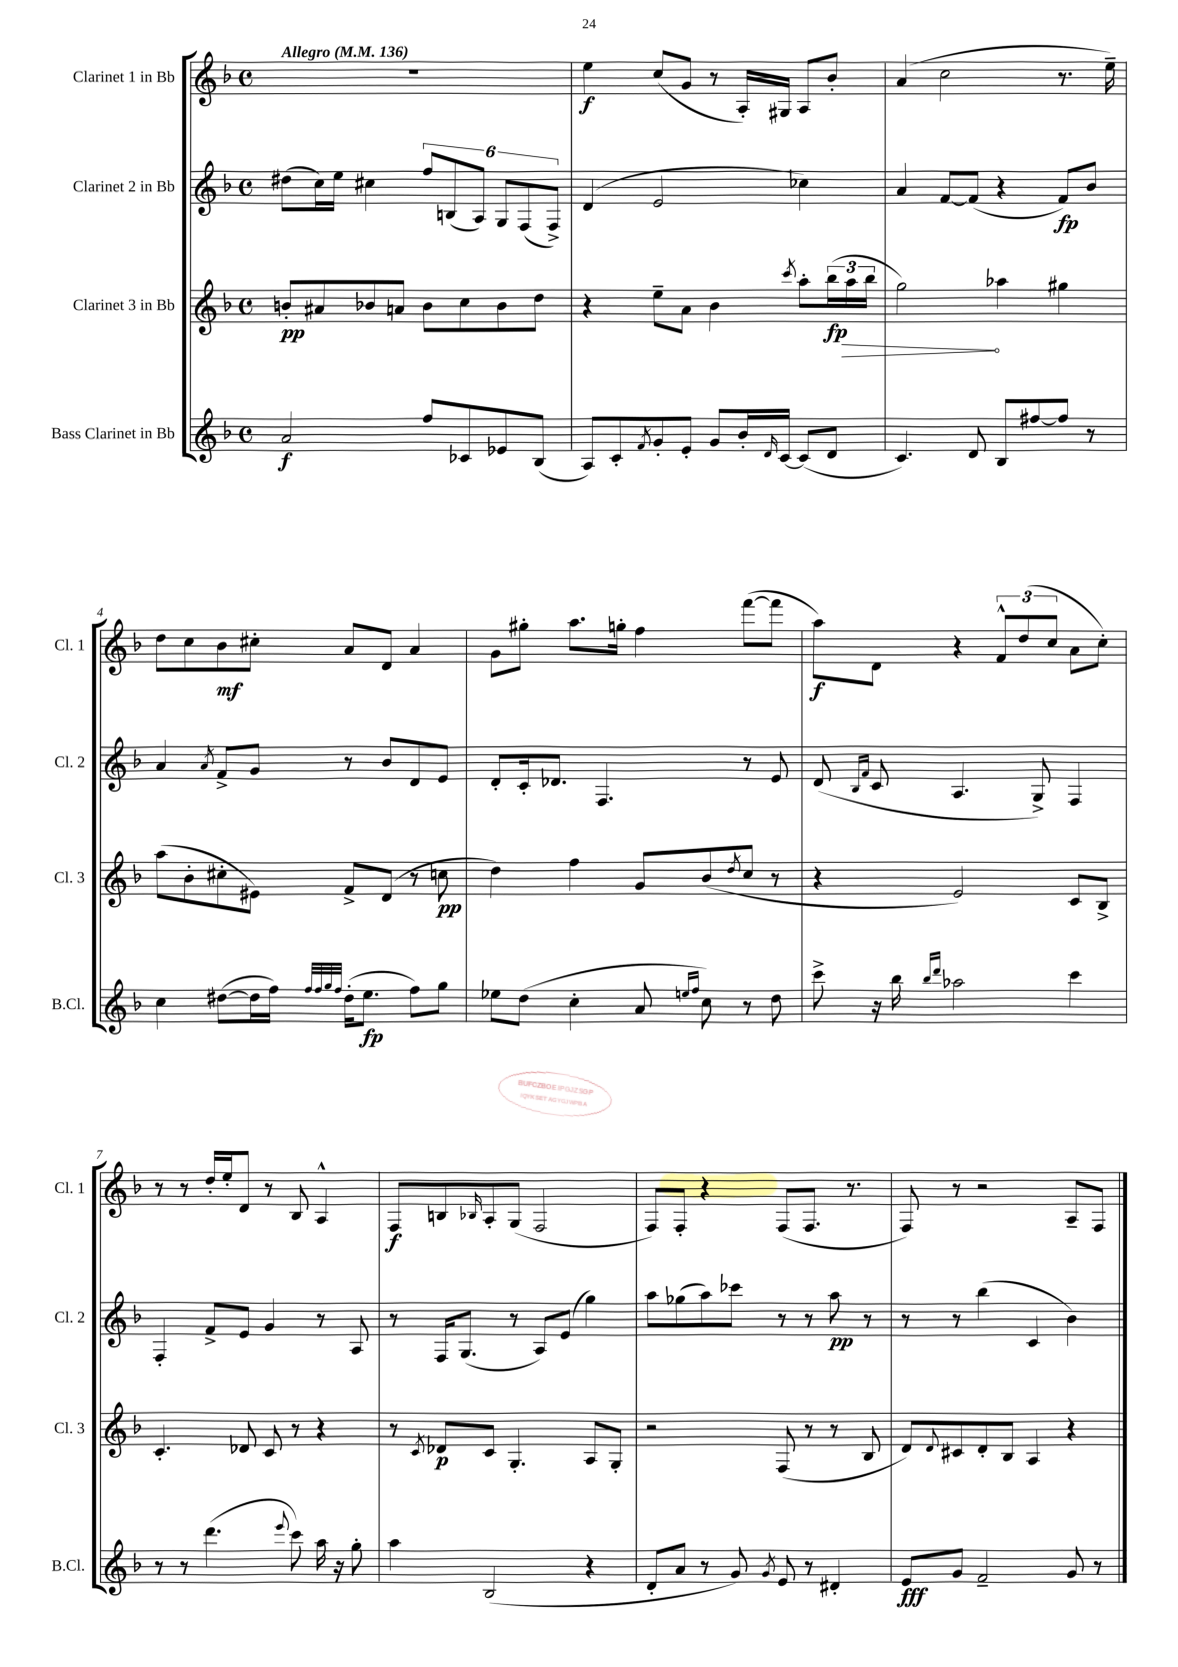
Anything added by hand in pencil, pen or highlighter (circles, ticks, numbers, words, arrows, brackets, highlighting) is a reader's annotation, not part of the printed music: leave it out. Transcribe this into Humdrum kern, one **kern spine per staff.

**kern	**kern	**kern	**kern
*staff4	*staff3	*staff2	*staff1
*clefG2	*clefG2	*clefG2	*clefG2
*k[b-]	*k[b-]	*k[b-]	*k[b-]
*M4/4	*M4/4	*M4/4	*M4/4
*met(c)	*met(c)	*met(c)	*met(c)
*MM136	*MM136	*MM136	*MM136
2a	8b'	(8dd#	1r
.	8a#	16cc)	.
.	.	16ee	.
.	8b-	4cc#	.
.	8a	.	.
8ff	8b-	12ff	.
.	.	(12B	.
8c-	8cc	.	.
.	.	12A)	.
8e-	8b-	12G	.
.	.	(12F	.
(8B-	8dd	.	.
.	.	12F^)	.
=	=	=	=
8A)	4r	(4d	4ee
8c'	.	.	.
8qf	.	.	.
8g'	8ee~	2e	(8cc
8e'	8a	.	8g
8g	4b-	.	8r
16b-'	.	.	16A')
16qqd	.	.	.
[16c	.	.	16G#
.	8qccc	.	.
(8c]	8aa'	4cc-)	8A
8d	(24bb-	.	8b-'
.	24aa	.	.
.	24bb-	.	.
=	=	=	=
4.c)	2gg)	4a	(4a
.	.	[8f	2cc
8d	.	(8f]	.
8B-	4aa-	4r	.
[8ff#	.	.	.
8ff#]	4gg#	8f)	8.r
8r	.	8b-	.
.	.	.	16ee~)
=	=	=	=
4cc	(8aa	4a	8dd
.	8b-'	.	8cc
.	.	8qa	.
([8dd#	8cc#'	8f^	8b-
16dd#]	8e#)	8g	8cc#'
16ff)	.	.	.
32qqff	.	.	.
32qqff	.	.	.
32qqgg	.	.	.
32qqff	.	.	.
(16dd#'	8f^	8r	8a
8.ee	.	.	.
.	(8d	8b-	8d
8ff)	8r	8d	4a
8gg	8cc	8e	.
=	=	=	=
8ee-	4dd)	8d'	8g
(8dd	.	16c'	8gg#'
.	.	8.d-	.
4cc'	4ff	.	8.aa
.	.	4.F	.
.	.	.	16gg'
8a	8g	.	4ff
16qqee	.	.	.
16qqff	.	.	.
8cc)	(8b-	.	.
.	8qdd	.	.
8r	8cc	8r	([8fff
8dd	8r	8e	8fff]
=	=	=	=
8ccc^	4r	(8d	8aa)
.	.	16qqB-	.
.	.	16qqf	.
16r	.	8c	8d
16bb-	.	.	.
16qqbb-	.	.	.
16qqddd	.	.	.
2aa-	2e)	4.A	4r
.	.	.	12f^^
.	.	.	(12dd
.	.	8G^)	.
.	.	.	12cc
4ccc	8c	4F	8a
.	8B-^	.	8cc')
=	=	=	=
8r	4.c'	4F'	8r
8r	.	.	8r
(4.ddd	.	8f^	16dd'
.	.	.	16ee'
.	8d-	8e	8d
.	8c	4g	8r
8qqeee	.	.	.
8ccc)	8r	.	8B-
16aa	4r	8r	4A^^
16r	.	.	.
8gg'	.	8A	.
=	=	=	=
4aa	8r	8r	8F
.	8qc	.	.
.	8d-	16F	8B
.	.	(8.G	.
.	.	.	16qqB-
(2B-	8c	.	8A'
.	4.G'	8r	(8G
.	.	8A)	2F
.	.	(8e	.
4r	8A	4gg)	.
.	8G'	.	.
=	=	=	=
8d'	2r	8aa	8F)
8a	.	(8gg-	8F'
8r	.	8aa)	4r
8g)	.	8ccc-	.
8qg	.	.	.
8e	(8F	8r	(8F
8r	8r	8r	8.F
4d#'	8r	8aa	.
.	.	.	8.r
.	8B-	8r	.
=	=	=	=
8e	8d)	8r	8F)
.	8qqd	.	.
8g	8c#	8r	8r
2f~	8d'	(4bb-	2r
.	8B-	.	.
.	4A	4c	.
8g	4r	4b-)	8A~
8r	.	.	8F
==	==	==	==
*-	*-	*-	*-
